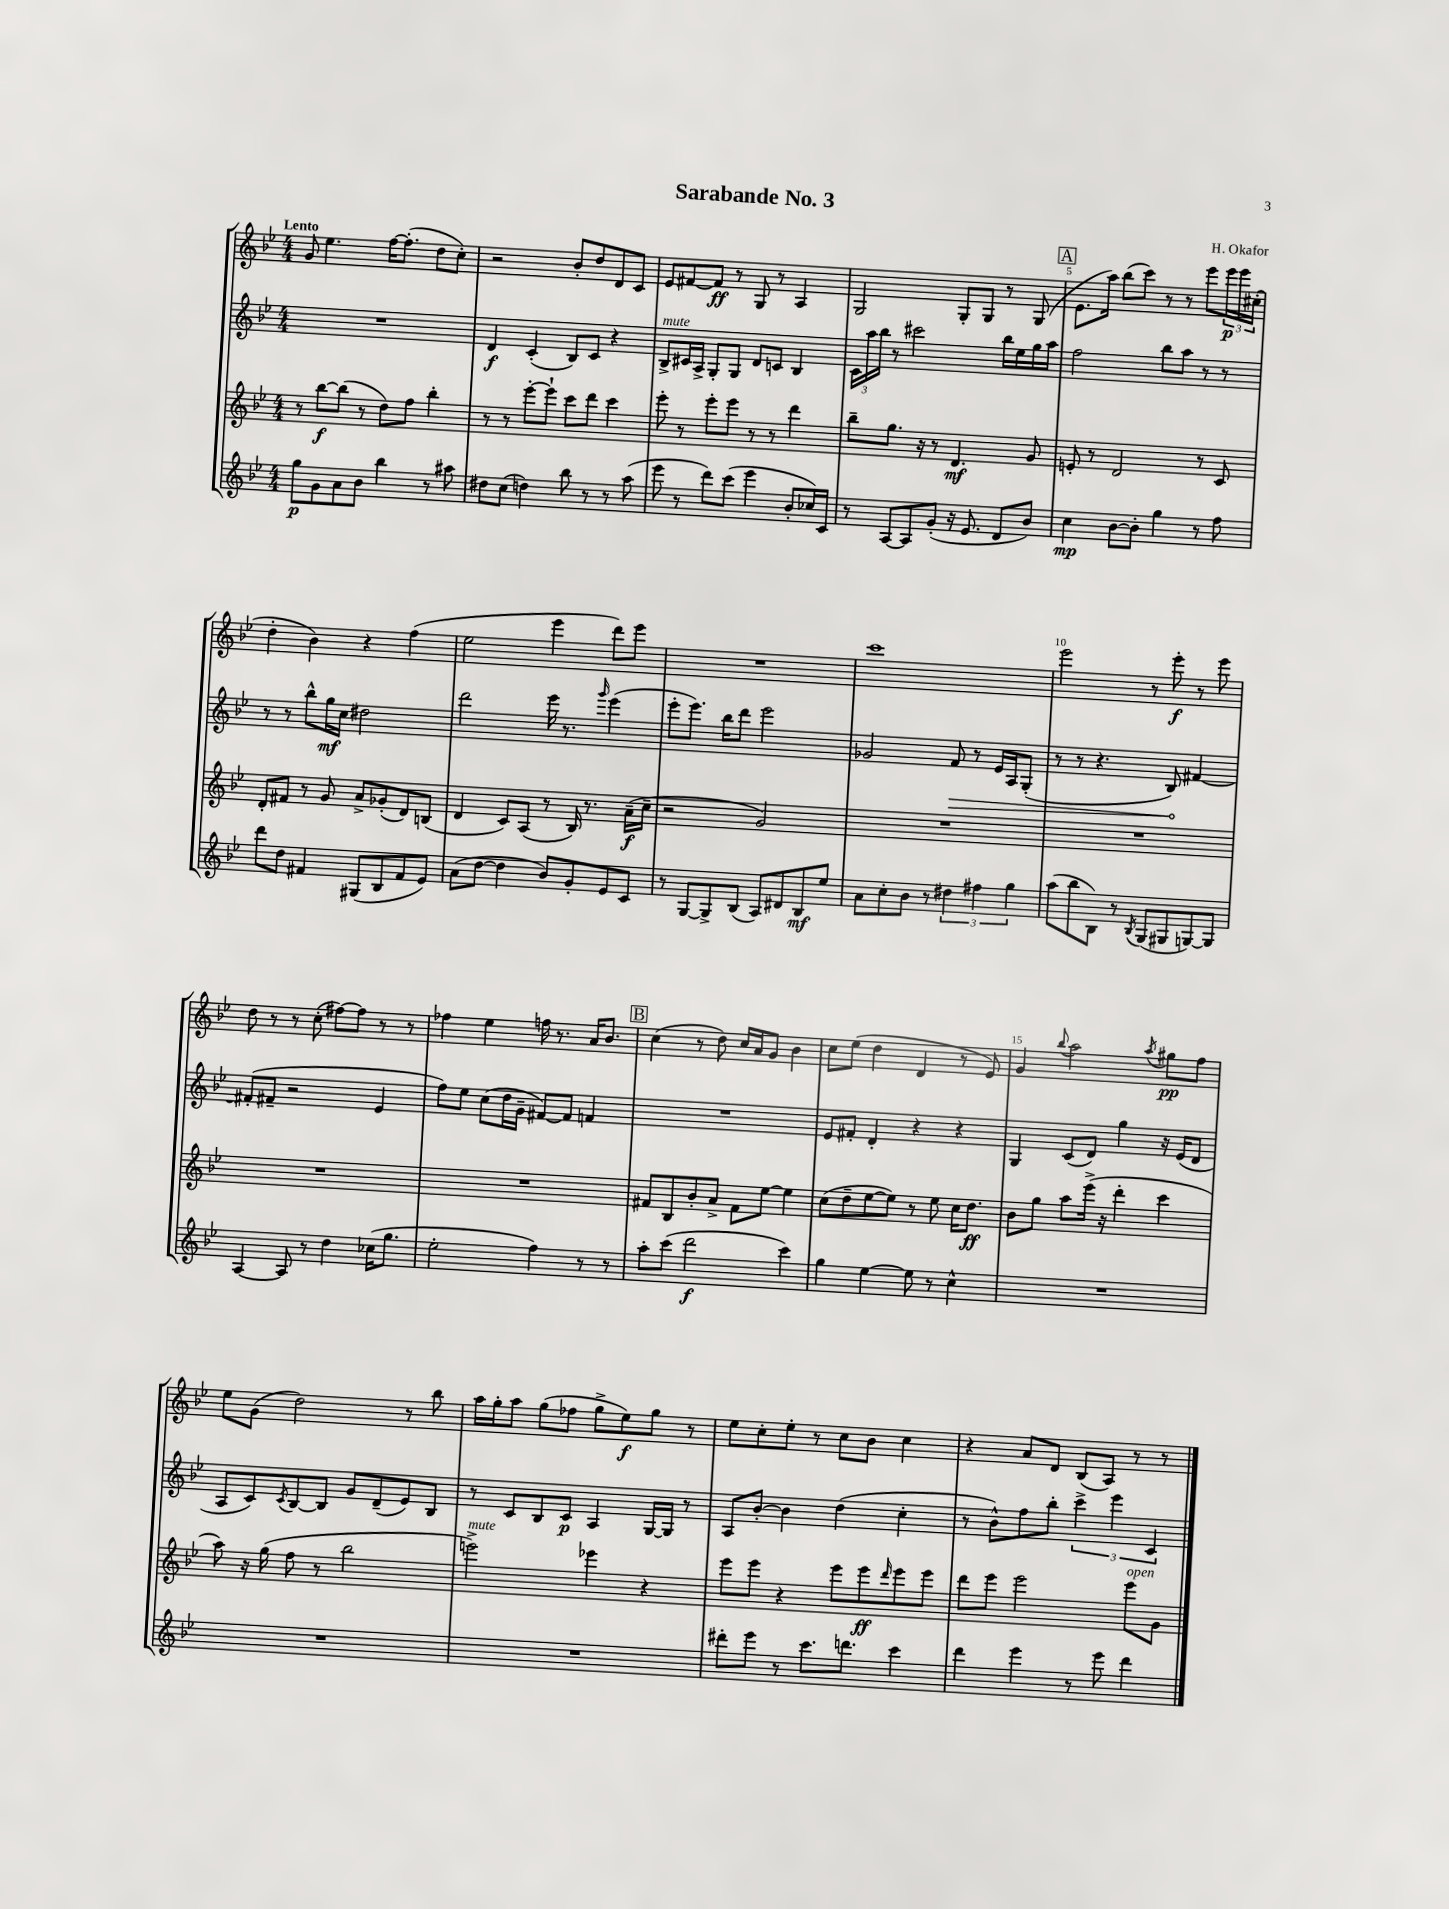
\header { title = "Sarabande No. 3" composer = "H. Okafor" }
<<
\new StaffGroup <<
\new Staff = "s0" {
    \clef treble \key bes \major \numericTimeSignature \time 4/4 \tempo "Lento"
    g'8 ees''4. f''16~ f''8.-.( d''8 c''8-.) |
    r2 bes'8-. d''8 d'8 c'8 |
    ees'8 fis'8~ fis'8\ff r8 g8 r8 a4 |
    g2 g8-. g8 r8 g8( |
    \mark \markup { \box "A" } ees'8. a''16) bes''8( c'''8) r8 r8 ees'''8 \tuplet 3/2 { ees'''16\p ees'''16 cis''16-.( } |
    d''4-. bes'4) r4 f''4( |
    ees''2 ees'''4 d'''8) ees'''8 |
    R1 |
    c'''1 |
    ees'''2 r8 ees'''8-.\f r8 ees'''8 |
    d''8 r8 r8 c''8-.( fis''8~) fis''8 r8 r8 |
    fes''4 ees''4 f''16 r8. a'16 bes'8. |
    \mark \markup { \box "B" } c''4( r8 d''8) c''16 a'16 g'8 bes'4 |
    c''8 ees''8( d''4 d'4 r8 ees'8) |
    g'4 \appoggiatura { bes''8 } a''2 \acciaccatura { a''8 } gis''8\pp f''8 |
    ees''8 g'8( d''2) r8 bes''8 |
    a''16 g''16-. a''8 g''8( fes''8 g''8-> ees''8\f) g''8 r8 |
    ees''8 c''8-. ees''8-. r8 c''8 bes'8 c''4 |
    r4 a'8 d'8 bes8( a8) r8 r8 \bar "|." |
}
\new Staff = "s1" {
    \clef treble \key bes \major \numericTimeSignature \time 4/4
    R1 |
    d'4\f c'4-.( bes8) c'8 r4 |
    bes8->^\markup { \italic "mute" } cis'16 a16-> g8-. g8 d'8 c'8 bes4 |
    \tuplet 3/2 { c'16 a''16 bes''16 } r8 cis'''2 bes''16 ees''16 g''16 a''16 |
    \mark \markup { \box "A" } f''2 bes''8 a''8 r8 r8 |
    r8 r8 bes''8-^ g''16\mf c''16 dis''2 |
    d'''2 ees'''16 r8. \grace { g'''16 } ees'''4( |
    ees'''8-. ees'''8.) bes''16 d'''8 ees'''2 |
    ges'2 \once \override Hairpin.circled-tip = ##t f'8\> r8 ees'16 a16 g8-.( |
    r8 r8 r4. bes8\!) fis'4~ |
    fis'8-.( fis'8-- r2 ees'4 |
    f''8) ees''8 c''8( d''16 g'16-- fis'8~) fis'8 f'4 |
    \mark \markup { \box "B" } R1 |
    ees'8 fis'8-. d'4-. r4 r4 |
    g4 c'8( d'8) g''4 r16 ees'16( d'8 |
    a8 c'8) \acciaccatura { c'8 } bes8~ bes8 g'8 d'8--( ees'8) bes8 |
    r8 c'8 bes8 c'8\p a4 g16~ g16 r8 |
    a8 bes'8~-. bes'4 d''4( c''4-. |
    r8 bes'8-^) f''8 bes''8-. \tuplet 3/2 { c'''4-> ees'''4 c'4 } \bar "|." |
}
\new Staff = "s2" {
    \clef treble \key bes \major \numericTimeSignature \time 4/4
    r8 bes''8~\f bes''8( r8 d''8) f''8 bes''4-. |
    r8 r8 ees'''8~-. ees'''8-! c'''8 d'''8 c'''4 |
    ees'''8-. r8 ees'''8-. ees'''8 r8 r8 d'''4 |
    bes''8-- g''8. r16 r8 d'4.\mf g'8 |
    \mark \markup { \box "A" } e'8-. r8 d'2 r8 c'8 |
    d'8-. fis'8 r8 g'8 a'8-> ges'8-.( d'8) b8( |
    d'4 c'8) a8( r8 bes16) r8. a'16--\f( c''16-- |
    r2 g'2) |
    R1 |
    R1 |
    R1 |
    R1 |
    \mark \markup { \box "B" } fis'8 bes8 bes'8-. a'8-> fis'8 ees''8~ ees''4 |
    c''8( d''8-- ees''8~ ees''8) r8 ees''8 c''16 d''8.\ff |
    bes'8 g''8 a''8 ees'''16->( r16 d'''4-. c'''4 |
    a''8) r16 g''16( f''8 r8 bes''2 |
    e'''2->^\markup { \italic "mute" }) ees'''4 r4 |
    ees'''8 ees'''8 r4 ees'''8 ees'''8\ff \grace { d'''16 } ees'''8 ees'''8 |
    d'''8 ees'''8 ees'''2 ees'''8^\markup { \italic "open" } g'8 \bar "|." |
}
\new Staff = "s3" {
    \clef treble \key bes \major \numericTimeSignature \time 4/4
    g''8\p g'8 a'8 bes'8 bes''4 r8 ais''8 |
    dis''8 c''8( d''4) bes''8 r8 r8 a''8( |
    ees'''8 r8 d'''8) c'''8( ees'''4 bes'8-. ces''16) c'16 |
    r8 a8~ a8 g'8-.( r16 ees'8. d'8 bes'8) |
    \mark \markup { \box "A" } c''4\mp bes'8~ bes'8-. g''4 r8 f''8 |
    d'''8 d''8 fis'4 gis8( bes8 fis'8 ees'8) |
    a'8( d''8~ d''4 bes'8) g'8-. ees'8 c'8 |
    r8 g8~ g8-> bes8( a8) dis'8 bes8\mf ees''8 |
    a'8 c''8-. bes'8 r8 \tuplet 3/2 { dis''4 fis''4 g''4 } |
    a''8( bes''8 bes8) r8 \acciaccatura { bes8 } g8( gis8 g8~) g8 |
    a4~ a8 r8 d''4 ces''16( g''8. |
    ees''2-. f''4) r8 r8 |
    \mark \markup { \box "B" } a''8-. c'''8( d'''2\f c'''4) |
    g''4 ees''4~ ees''8 r8 c''4-^ |
    R1 |
    R1 |
    R1 |
    dis'''8-. ees'''8 r8 c'''8. d'''8. c'''4 |
    d'''4 ees'''4 r8 ees'''8 d'''4 \bar "|." |
}
>>
>>
\layout { \context { \Score \override BarNumber.break-visibility = ##(#f #t #t) barNumberVisibility = #(every-nth-bar-number-visible 5) } }
